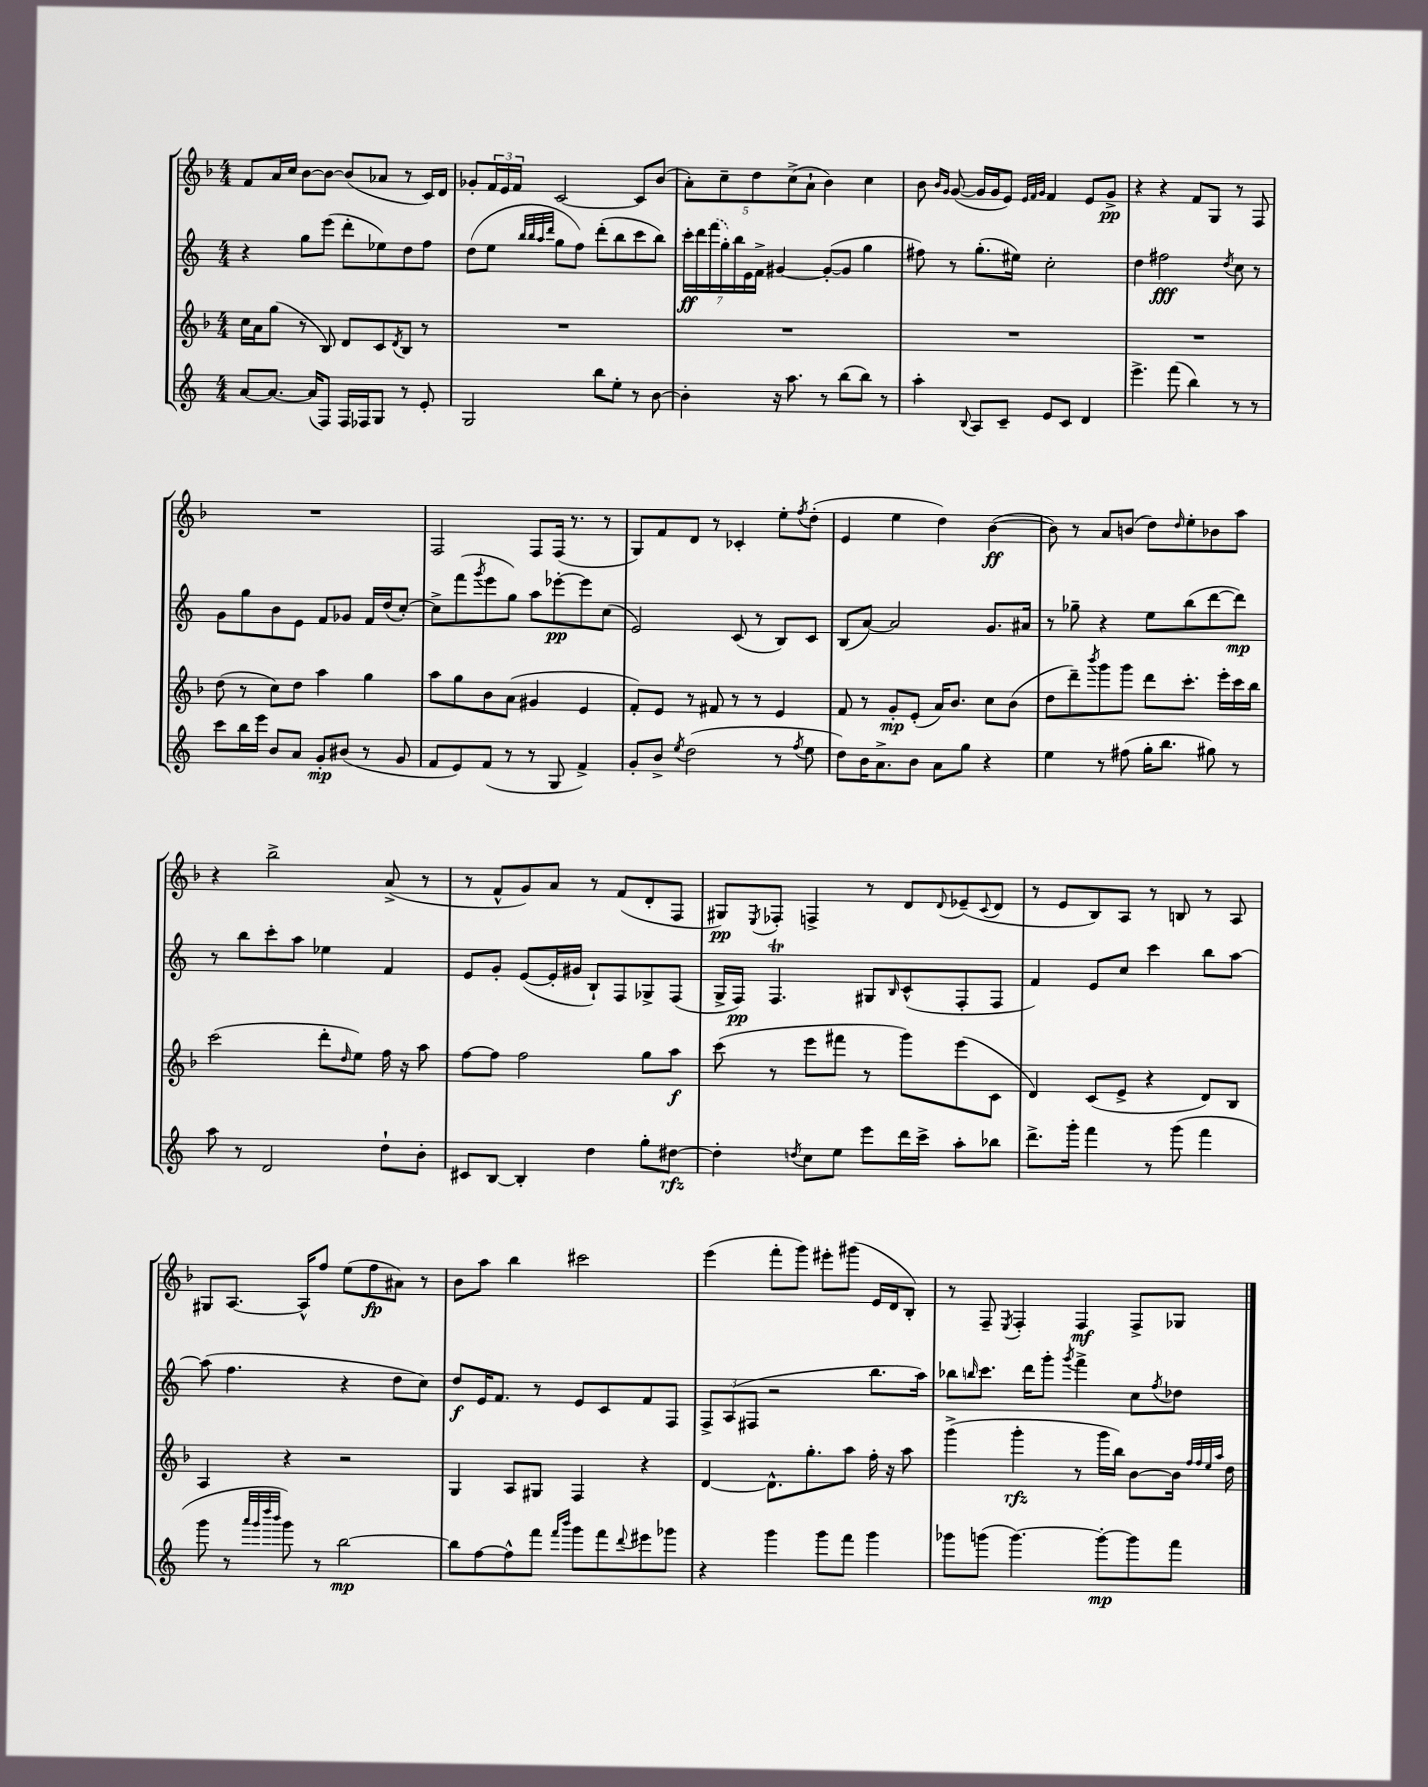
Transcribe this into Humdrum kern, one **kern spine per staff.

**kern	**kern	**kern	**kern
*staff4	*staff3	*staff2	*staff1
*clefG2	*clefG2	*clefG2	*clefG2
*k[]	*k[b-]	*k[]	*k[b-]
*M4/4	*M4/4	*M4/4	*M4/4
[8a/L	16cc\LL	4r	8f/L
.	16a\J	.	.
8.a/_J	(8gg\J	.	16a/L
.	.	.	16cc/JJ
.	8r	8gg\L	[8b-\L
(16a/]LK	.	.	.
8F/J)	8B-/)	(8eee\J	8b-\_J
16F/LL	8d/L	8ddd'\L	(8b-/]L
16F-/J	.	.	.
8G/J	8c/	8ee-\)	8a-/J
.	8qd/	.	.
8r	8B-/J	8dd\	8r
8e'/	8r	8ff\J	16c/LL)
.	.	.	16d/JJ
=	=	=	=
2G/	1r	(8dd\L	8g-'/L
.	.	8ee\J	24f/L
.	.	.	24e/
.	.	.	24f/JJ
.	.	32qqbb/LLL	.
.	.	32qqbb/	.
.	.	32qqaa/	.
.	.	32qqddd/JJJ	.
.	.	8gg\L	[2c/
.	.	8ff\J)	.
8bb\L	.	(8ddd'\L	.
8ee'\J	.	8bb\	.
8r	.	8ccc\	8c/]L
[8b\	.	8bb\J)	(8b-/J
=	=	=	=
4b'\]	1r	28ccc'\LL	10a'\L)
.	.	28ddd\	.
.	.	(28fff\	.
.	.	.	10cc~\
.	.	28gg'\)	.
.	.	28bb\	.
.	.	28e\	.
.	.	.	10dd\
.	.	28f^\JJ	.
16r	.	[4g#/	.
.	.	.	(10cc^\
8.aa\	.	.	.
.	.	.	10a`\J
8r	.	(8g#'/_L	4b-\)
(8bb\L	.	8g#/]J	.
8bb\J)	.	4gg\	4cc\
8r	.	.	.
=	=	=	=
4aa'\	1r	8ff#\)	8b-\
.	.	.	16qqb-/LL
.	.	.	16qqg/JJ
.	.	8r	([8g/
8qqB/	.	.	.
8A/L	.	(8.gg'\L	16g/]LL
.	.	.	16g/J
8c~/J	.	.	8e/J)
.	.	16ee#\Jk)	.
.	.	.	32qqe/LLL
.	.	.	32qqf/
.	.	.	32qqg/JJJ
8e/L	.	2cc'\	4f/
8c/J	.	.	.
4d/	.	.	8e/L
.	.	.	8g^/J
=	=	=	=
4.eee^\	1r	4dd\	4r
.	.	2ff#\	4r
(8fff\	.	.	.
4bb\)	.	.	8f/L
.	.	.	8G/J
.	.	8qdd/	.
8r	.	8cc\	8r
8r	.	8r	8F/
=	=	=	=
8ccc\L	(8dd\	8g\L	1r
16bb\L	8r	8gg\	.
16eee\JJ	.	.	.
8b/L	8cc\L)	8b\	.
8a/J	8dd\J	8e\J	.
8g'/L	4aa\	8f/L	.
(8b#/J	.	8g-/J	.
8r	4gg\	16f/LL	.
.	.	(16dd/J	.
8g/	.	[8cc'/J)	.
=	=	=	=
8f/L	8aa\L	8cc^\]L	2F/
8e/)	8gg\	(8fff\	.
.	.	8qggg/	.
(8f/J	8b-\	8eee\	.
8r	(8a\J	8gg\J)	.
8r	4g#/	8aa\L	8F/L
8G/	.	[8eee-'\	(16F/Jk
.	.	.	8.r
4f^/)	4e/	8eee-\]	.
.	.	(8cc\J	8r
=	=	=	=
8g'/L	8f'/L)	2e/)	8G/L)
8b^/J	8e/J	.	8f/
8qee/	.	.	.
(2dd\	8r	.	8d/J
.	8f#/	.	8r
.	8r	(8c/	4c-'/
.	8r	8r	.
8r	4e/	8B/L)	8ee'\L
8qff/	.	.	8qff/
8ee\	.	8c/J	(8dd'\J
=	=	=	=
8dd\L)	8f/	(8B/L	4e/
16b\K	8r	[8a/J)	.
8.a^\	.	.	.
.	8g'/L	2a/]	4ee\
8b\J	(8e'/J	.	.
8a\L	16a/LK)	.	4dd\)
.	8.b-/J	.	.
8gg\J	.	.	.
4r	8cc\L	8.g/L	([4b-\
.	(8b-\J	.	.
.	.	16a#/Jk	.
=	=	=	=
4ee\	8dd\L	8r	8b-\])
.	8ddd~\)	8gg-~\	8r
.	8qbbb-/	.	.
8r	8ggg\	4r	8a/L
(8ff#\	8ggg\J	.	(8b/J
16gg'\LK	8ddd\L	8ee\L	8dd\L)
8.bb\J	.	.	.
.	.	.	16qqdd/
.	8.ccc'\J	(8bb\	8ee'\
8gg#\)	.	[8ddd\	8b-\
.	16eee'\LL	.	.
8r	16ccc\	8ddd\]J)	8aa\J
.	16bb-\JJ	.	.
=	=	=	=
8aa\	(2ccc\	8r	4r
8r	.	8bb\L	.
2d/	.	8ccc'\	2bb-^\
.	.	8aa\J	.
.	8ddd'\L	4ee-\	.
.	16qqdd/	.	.
.	8ee\J)	.	.
8dd`\L	16ff\	4f/	(8a^/
.	16r	.	.
8b'\J	8aa\	.	8r
=	=	=	=
8c#/L	[8ff\L	8e/L	8r
[8B/J	8ff\]J	8g'/J	8f^^/L
4B'/]	2ff\	([8e/L	8g/)
.	.	16e'/]L	8a/J
.	.	16g#/JJ	.
4dd\	.	8B`/L)	8r
.	.	8F/	(8f/L
8gg'\L	8gg\L	8G-^/	8d'/
[8dd#\J	8aa\J	(8F/J	8F/J
=	=	=	=
4dd#'\]	(8ccc\	16G^/LL	8G#/L)
.	.	16F/JJ)	.
.	.	.	8qE/
.	8r	4.F/	8F-'/J
8qdd/	.	.	.
8cc\L	8eee\L	.	4F^/
8ee\J	8fff#\J	.	.
8eee\L	8r	8G#/L	8r
.	.	16qqB/	.
16ddd\L	8ggg\L)	(8c^^/	8d/L
16ccc^\JJ	.	.	.
.	.	.	8qqd/
8aa'\L	(8eee\	8F'/	(8e-~/
.	.	.	8qqc/
8bb-\J	8c\J	8F/J	8d/J
=	=	=	=
8.ddd^\L	4d/)	4f/)	8r
.	.	.	8e/L
16ggg'\Jk	.	.	.
4fff\	(8c/L	8e/L	8B-/)
.	8e^/J	8cc/J	8A/J
8r	4r	4ccc\	8r
(8ggg\	.	.	8B/
4fff\	8d/L)	8bb\L	8r
.	8B-/J	[8aa\J	8A/
=	=	=	=
8ggg\	4A/	(8aa\]	8G#/L
8r	.	4.ff\	[8.A/J
32qqaaa/LLL	.	.	.
32qqggg/	.	.	.
32qqdddd/	.	.	.
32qqbbb/JJJ	.	.	.
8ggg\)	4r	.	.
.	.	.	16A^^/]LK
8r	.	.	8ff/J
[2bb\	2r	4r	(8ee\L
.	.	.	8ff\
.	.	8dd\L	8a#\J)
.	.	8cc\J)	8r
=	=	=	=
8bb\]L	4G/	8dd/L	8b-\L
[8ff\	.	16e/K	8aa\J
.	.	8.f/J	.
8ff^^\]	8A/L	.	4bb-\
8fff\J	8G#/J	8r	.
16qqfff/LL	.	.	.
16qqbbb/JJ	.	.	.
8ggg\L	4F/	8e/L	2ccc#\
8fff\	.	8c/	.
8qqddd/	.	.	.
8eee#\	4r	8f/	.
8ggg-\J	.	8F/J	.
=	=	=	=
4r	[4d/	12F^/L	(4eee\
.	.	(12A/	.
.	.	12F#/J	.
4ggg\	8.d^^\]L	2r	8fff'\L
.	.	.	8ggg\J)
.	8.gg'\	.	.
8ggg\L	.	.	8eee#'\L
8fff\J	8aa\J	.	(8ggg#\J
4ggg\	16ff'\	8.bb\L	16e/LL
.	16r	.	16d/J
.	8aa\	.	8B-'/J)
.	.	16aa\Jk)	.
=	=	=	=
8ggg-\L	(4ggg^\	8bb-\L	8r
.	.	16qqbb/	.
(8ggg\J	.	8.ccc\J	8F~/
.	.	.	8qE/
[4.ggg\)	4ggg'\	.	4F'/
.	.	16ddd\LK	.
.	.	8ggg'\J	.
.	.	8qggg/	.
.	8r	4fff^\	4F/
8ggg'\_L	16ggg\LL	.	.
.	16bb-\JJ)	.	.
8ggg\]	[8b-\L	8cc\L	8F^/L
.	.	8qff/	.
8fff\J	16b-\]Jk	8dd-\J	8G-/J
.	32qqff/LLL	.	.
.	32qqff/	.	.
.	32qqee/	.	.
.	32qqaa/JJJ	.	.
.	16dd\	.	.
==	==	==	==
*-	*-	*-	*-
